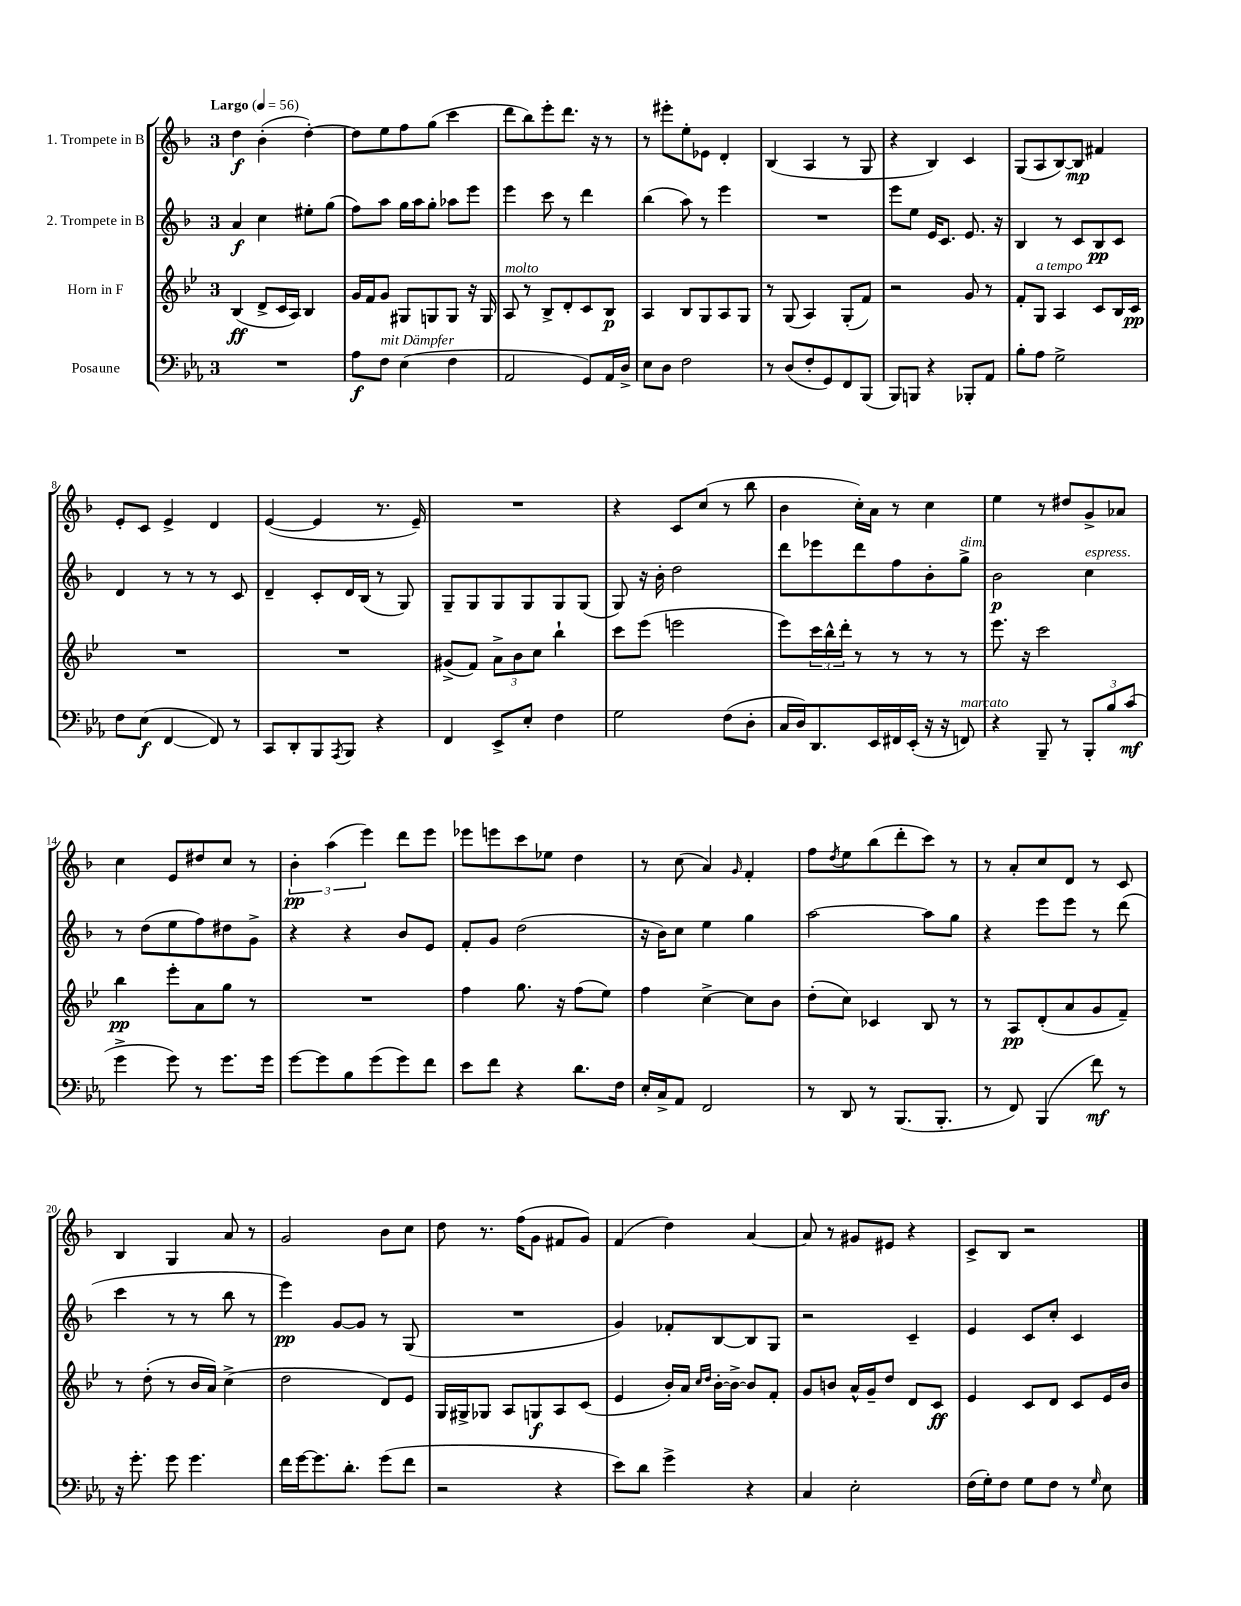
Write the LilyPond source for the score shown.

<<
\new StaffGroup <<
\new Staff = "s0" \with { instrumentName = "1. Trompete in B" } {
    \clef treble \key f \major \once \override Staff.TimeSignature.style = #'single-digit \time 3/4 \tempo "Largo" 4 = 56
    d''4\f bes'4-.( d''4~-.) |
    d''8 e''8 f''8 g''8( c'''4 |
    d'''8 bes''8) e'''8-. d'''8. r16 r8 |
    r8 eis'''8-. e''8-. ees'8 d'4-. |
    bes4( a4 r8 g8 |
    r4 bes4) c'4 |
    g8( a8 bes8~) bes8\mp fis'4 |
    e'8-. c'8 e'4-> d'4 |
    e'4~( e'4 r8. e'16--) |
    R2. |
    r4 c'8 c''8( r8 bes''8 |
    bes'4 c''16-.) a'16 r8 c''4 |
    e''4 r8 dis''8 g'8-> aes'8 |
    c''4 e'8 dis''8 c''8 r8 |
    \tuplet 3/2 { bes'4-.\pp a''4( e'''4) } d'''8 e'''8 |
    ees'''8 e'''8 c'''8 ees''8 d''4 |
    r8 c''8( a'4) \grace { g'16 } f'4-. |
    f''8 \acciaccatura { d''8 } e''8 bes''8( d'''8-. c'''8) r8 |
    r8 a'8-. c''8 d'8 r8 c'8 |
    bes4 g4 a'8 r8 |
    g'2 bes'8 c''8 |
    d''8 r8. f''16( g'8 fis'8 g'8) |
    f'4( d''4) a'4~ |
    a'8 r8 gis'8 eis'8 r4 |
    c'8-> bes8 r2 \bar "|." |
}
\new Staff = "s1" \with { instrumentName = "2. Trompete in B" } {
    \clef treble \key f \major \once \override Staff.TimeSignature.style = #'single-digit \time 3/4
    a'4\f c''4 eis''8-. g''8( |
    f''8) a''8 g''16 a''16 g''8-. aes''8 e'''8 |
    e'''4 c'''8 r8 d'''4 |
    bes''4( a''8) r8 e'''4 |
    R2. |
    e'''8 e''8 e'16 c'8. e'8. r16 |
    bes4 r8 c'8 bes8\pp c'8 |
    d'4 r8 r8 r8 c'8 |
    d'4-- c'8-. d'16 bes16( r8 g8) |
    g8-- g8 g8 g8 g8 g8( |
    g8) r16 bes'16-. d''2 |
    d'''8 ees'''8 d'''8 f''8 bes'8-. g''8->^\markup { \italic "dim." } |
    bes'2\p c''4^\markup { \italic "espress." } |
    r8 d''8( e''8 f''8) dis''8 g'8-> |
    r4 r4 bes'8 e'8 |
    f'8-. g'8 d''2( |
    r16 bes'16) c''8 e''4 g''4 |
    a''2~ a''8 g''8 |
    r4 e'''8 e'''8 r8 d'''8( |
    c'''4 r8 r8 bes''8 r8 |
    e'''4\pp) g'8~ g'8 r8 g8( |
    R2. |
    g'4) fes'8-. bes8~ bes8 g8 |
    r2 c'4-- |
    e'4 c'8 c''8-. c'4 \bar "|." |
}
\new Staff = "s2" \with { instrumentName = "Horn in F" } {
    \clef treble \key bes \major \once \override Staff.TimeSignature.style = #'single-digit \time 3/4
    bes4\ff( d'8-> c'16 a16) bes4 |
    g'16 f'16 g'8 gis8 g8 g8 r16 g16 |
    a8^\markup { \italic "molto" } r8 bes8-> d'8-. c'8 bes8\p |
    a4 bes8 g8 a8 g8 |
    r8 g8( a4) g8-.( f'8) |
    r2 g'8 r8 |
    f'8-. g8^\markup { \italic "a tempo" } a4 c'8 bes16 c'16\pp |
    R2. |
    R2. |
    gis'8->( f'8) \tuplet 3/2 { a'8-> bes'8 c''8 } bes''4-! |
    c'''8 ees'''8( e'''2 |
    ees'''8) \tuplet 3/2 { c'''16 bes''16-^ d'''16-. } r8 r8 r8 r8 |
    ees'''8. r16 c'''2 |
    bes''4\pp ees'''8-. a'8 g''8 r8 |
    R2. |
    f''4 g''8. r16 f''8( ees''8) |
    f''4 c''4~-> c''8 bes'8 |
    d''8-.( c''8) ces'4 bes8 r8 |
    r8 a8\pp d'8-.( a'8 g'8 f'8--) |
    r8 d''8-.( r8 bes'16 a'16) c''4->( |
    d''2 d'8) ees'8 |
    g16 gis16-> ges8 a8 g8\f a8 c'8( |
    ees'4 bes'16-.) a'16 \grace { c''16 d''16 } bes'16~-. bes'16~-> bes'8 f'8-. |
    g'8 b'8 a'16-^ g'16-- d''8 d'8 c'8\ff |
    ees'4 c'8 d'8 c'8 ees'16 bes'16 \bar "|." |
}
\new Staff = "s3" \with { instrumentName = "Posaune" } {
    \clef bass \key ees \major \once \override Staff.TimeSignature.style = #'single-digit \time 3/4
    R2. |
    aes8\f f8^\markup { \italic "mit Dämpfer" } ees4( f4 |
    aes,2 g,8) aes,16 d16-> |
    ees8 d8 f2 |
    r8 d8( f8-. g,8) f,8 bes,,8( |
    bes,,8) b,,8 r4 bes,,8-. aes,8 |
    bes8-. aes8 g2-> |
    f8 ees8\f( f,4~ f,8) r8 |
    c,8 d,8-. bes,,8 \acciaccatura { aes,,8 } bes,,8 r4 |
    f,4 ees,8-> ees8-. f4 |
    g2 f8( d8-. |
    c16 d16) d,8. ees,16 fis,16 ees,16-.( r16 r16 f,8^\markup { \italic "marcato" }) |
    r4 bes,,8-- r8 \tuplet 3/2 { bes,,8-. bes8 c'8\mf( } |
    g'4-> g'8) r8 g'8. g'16 |
    g'8~ g'8 bes8 g'8( g'8) f'8 |
    ees'8 f'8 r4 d'8. f16 |
    ees16-. c16-> aes,8 f,2 |
    r8 d,8 r8 bes,,8.( bes,,8.-. |
    r8 f,8) bes,,4( f'8\mf) r8 |
    r16 g'8.-. g'8 g'4. |
    f'16 g'16~ g'8. d'8.-. g'8( f'8 |
    r2 r4 |
    ees'8) d'8 g'4-> r4 |
    c4 ees2-. |
    f16( g16-.) f8 g8 f8 r8 \grace { g16 } ees8 \bar "|." |
}
>>
>>
